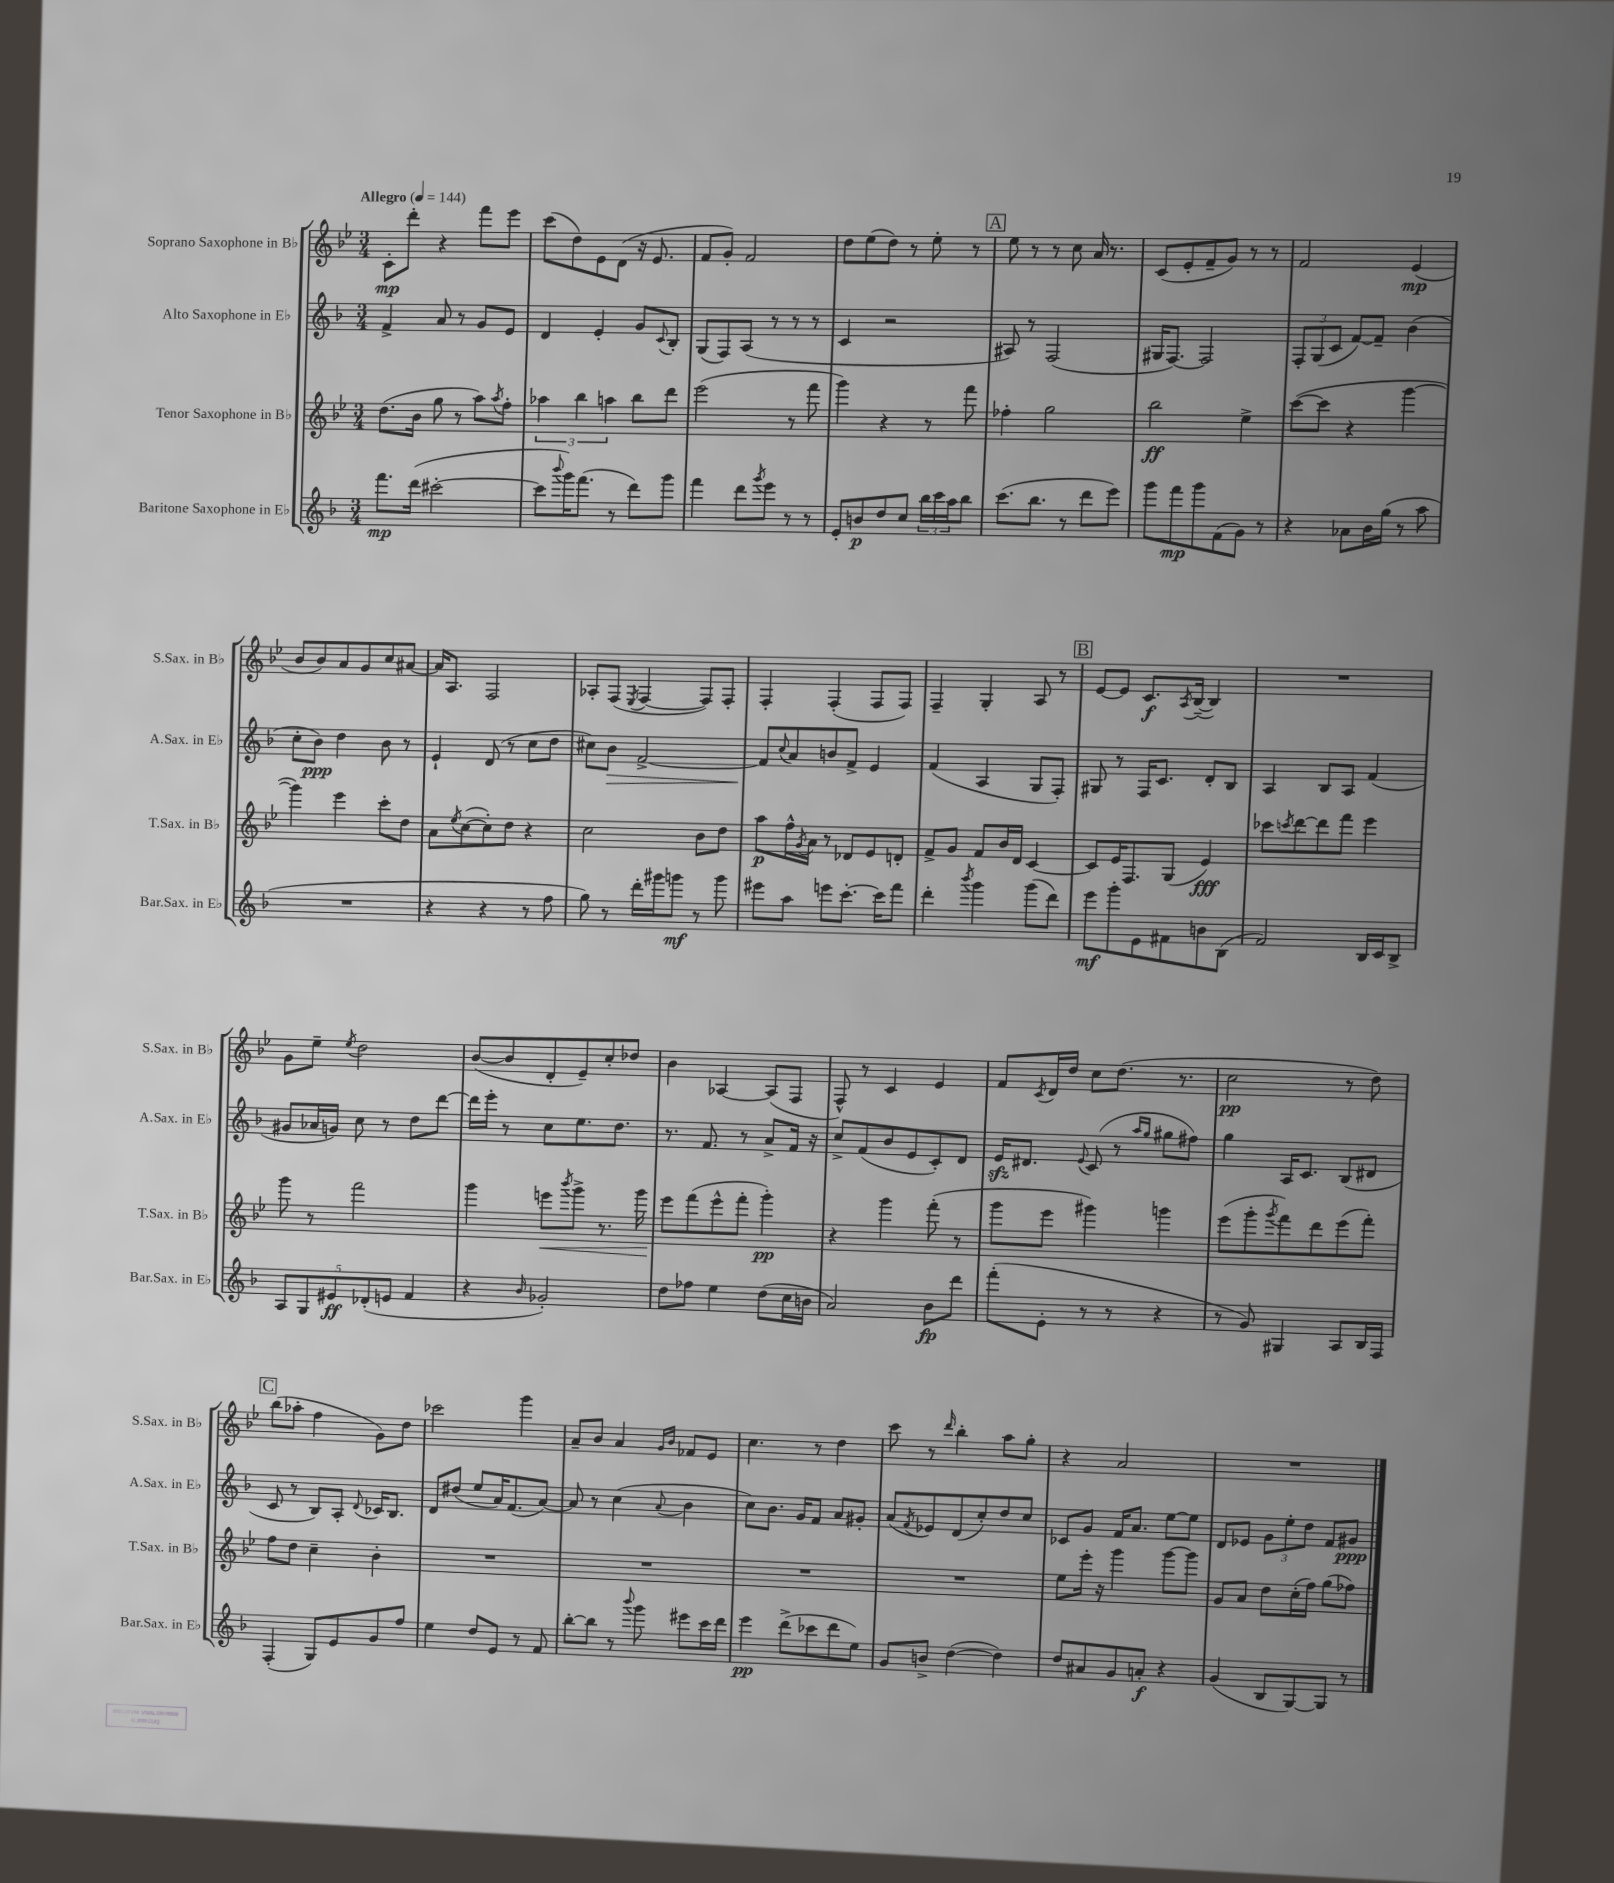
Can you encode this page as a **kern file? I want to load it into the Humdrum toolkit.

**kern	**dynam	**kern	**dynam	**kern	**dynam	**kern	**dynam
*part4	*part4	*part3	*part3	*part2	*part2	*part1	*part1
*staff4	*staff4	*staff3	*staff3	*staff2	*staff2	*staff1	*staff1
*I"Baritone Saxophone in E♭	*	*I"Tenor Saxophone in B♭	*	*I"Alto Saxophone in E♭	*	*I"Soprano Saxophone in B♭	*
*I'Bar.Sax. in E♭	*	*I'T.Sax. in B♭	*	*I'A.Sax. in E♭	*	*I'S.Sax. in B♭	*
*clefG2	*	*clefG2	*	*clefG2	*	*clefG2	*
*k[b-]	*	*k[b-e-]	*	*k[b-]	*	*k[b-e-]	*
*M3/4	*	*M3/4	*	*M3/4	*	*M3/4	*
*MM144	*	*MM144	*	*MM144	*	*MM144	*
=1	=1	=1	=1	=1	=1	=1	=1
!	!	!	!	!	!	!LO:TX:a:B:t=Allegro	!
8.fff\L	mp	(8.dd\L	.	4f^/	.	8c'\L	mp
.	.	.	.	.	.	8ddd'\J	.
(16ddd\Jk	.	16b-\Jk	.	.	.	.	.
[2ccc#X'\	.	8gg\	.	8a/	.	4r	.
.	.	8r	.	8r	.	.	.
.	.	8aa\L)	.	8g/L	.	8fff\L	.
.	.	8qaa/	.	.	.	.	.
.	.	8ff'\J	.	8e/J	.	8eee-\J	.
=2	=2	=2	=2	=2	=2	=2	=2
8ccc#\L]	.	6aa-X\	.	4d/	.	(8ccc\L	.
8qqbbb-/	.	.	.	.	.	.	.
16ggg\K)	.	.	.	.	.	8dd\)	.
.	.	6bb-\	.	.	.	.	.
(8.fff\J	.	.	.	.	.	.	.
.	.	.	.	4e'/	.	8e-\	.
.	.	6aan\	.	.	.	.	.
8r	.	.	.	.	.	(8d\J	.
8ddd\L)	.	8bb-\L	.	8g/L	.	16r	.
.	.	.	.	.	.	8.e-/	.
.	.	.	.	8qqc/	.	.	.
8ggg\J	.	8ddd\J	.	8B-'/J	.	.	.
=3	=3	=3	=3	=3	=3	=3	=3
4fff\	.	(2eee-\	.	(8G/L	.	8f/L	.
.	.	.	.	8F/)	.	8g'/J)	.
8ddd\L	.	.	.	(8A/J	.	2f/	.
8qggg/	.	.	.	.	.	.	.
8eee\J	.	.	.	8r	.	.	.
8r	.	8r	.	8r	.	.	.
8r	.	8fff\	.	8r	.	.	.
=4	=4	=4	=4	=4	=4	=4	=4
8e'/L	.	4ggg\)	.	4c/	.	8dd\L	.
8bn/	p	.	.	.	.	(8ee-\	.
8dd/	.	4r	.	2r	.	8dd\J)	.
8cc/J	.	.	.	.	.	8r	.
24bb-\LL	.	8r	.	.	.	8ee-'\	.
24ccc\	.	.	.	.	.	.	.
24aa\J	.	.	.	.	.	.	.
8bb-\J	.	8fff\	.	.	.	8r	.
!!LO:REH:place=s1:t=A
=5	=5	=5	=5	=5	=5	=5	=5
(8.ccc\L	.	4ff-X'\	.	8A#X/)	.	8ee-\	.
.	.	.	.	8r	.	8r	.
8.bb-\J	.	.	.	.	.	.	.
.	.	2gg\	.	(2F/	.	8r	.
8r	.	.	.	.	.	8cc\	.
8ddd\L	.	.	.	.	.	16a/	.
.	.	.	.	.	.	8.r	.
8eee\J)	.	.	.	.	.	.	.
=6	=6	=6	=6	=6	=6	=6	=6
8ggg\L	.	2bb-\	ff	16G#X/KL	.	(8c/L	.
.	.	.	.	[8.F/J)	.	.	.
8fff\	mp	.	.	.	.	8e-'/	.
8ggg\	.	.	.	2F/]	.	8f~/	.
(8f\	.	.	.	.	.	8g/J)	.
8g\J)	.	4ee-^\	.	.	.	8r	.
8r	.	.	.	.	.	8r	.
=7	=7	=7	=7	=7	=7	=7	=7
4r	.	([8ccc\L	.	12F'/L	.	2f/	.
.	.	.	.	(12G/	.	.	.
.	.	8ccc\J]	.	.	.	.	.
.	.	.	.	12c/J	.	.	.
8a-X\L	.	4r	.	[8f/L)	.	.	.
16b-\L	.	.	.	8f~/J]	.	.	.
(16gg\JJ	.	.	.	.	.	.	.
8r	.	[4ggg\	.	(4b-\	.	(4e-/	mp
8aa\	.	.	.	.	.	.	.
!!LO:LB:g=z
=8	=8	=8	=8	=8	=8	=8	=8
2.r	.	4ggg\])	.	8cc'\L	.	8b-/L	.
.	.	.	.	8b-\J)	ppp	8b-/)	.
.	.	4eee-\	.	4dd\	.	8a/	.
.	.	.	.	.	.	8g/	.
.	.	8ccc'\L	.	8b-\	.	8cc/	.
.	.	8dd\J	.	8r	.	[8a#X/J	.
=9	=9	=9	=9	=9	=9	=9	=9
4r	.	8a\L	.	4e`/	.	16a#/KL]	.
.	.	.	.	.	.	8.A/J	.
.	.	8qee-/	.	.	.	.	.
.	.	([8cc\	.	.	.	.	.
4r	.	8cc'\])	.	(8d/	.	2F/	.
.	.	8dd\J	.	8r	.	.	.
8r	.	4r	.	8cc\L	.	.	.
8ff\	.	.	.	8dd\J	.	.	.
=10	=10	=10	=10	=10	=10	=10	=10
8gg\)	.	2cc\	.	8cc#X\L)	.	8A-X'/L	.
!	!	!	!	!	!LO:HP:b	!	!
8r	.	.	.	8b-\J	>	(8F/J	.
.	.	.	.	.	.	8qE-/	.
16ddd'\LL	.	.	.	[2f^/	.	[4F/	.
16ggg#X\J	.	.	.	.	.	.	.
8gggn\J	mf	.	.	.	.	.	.
8r	.	8b-\L	.	.	.	8F/L])	.
8ggg\	.	8dd\J	.	.	.	8F'/J	.
=11	=11	=11	=11	=11	=11	=11	=11
8eee#X\L	.	8aa\L	p	8f/L]	.	4F'/	.
.	.	.	.	8qqcc/	.	.	.
8aa\J	.	16ff^^\L	.	8a/	]	.	.
.	.	8qg/	.	.	.	.	.
.	.	16a\JJ	.	.	.	.	.
8eeen\L	.	8r	.	8bn/	.	(4F'/	.
[8.ccc'\J	.	8d-X/L	.	8f^/J	.	.	.
.	.	8e-/	.	4e/	.	8F/L	.
16ccc\KL]	.	.	.	.	.	.	.
8fff\J	.	8dn'/J	.	.	.	8F/J)	.
=12	=12	=12	=12	=12	=12	=12	=12
4ddd'\	.	8f^/L	.	(4f/	.	4F~/	.
.	.	8g/J	.	.	.	.	.
8qbbb-/	.	.	.	.	.	.	.
4ggg\	.	8f/L	.	4A/	.	4G'/	.
.	.	16b-/L	.	.	.	.	.
.	.	16d/JJ	.	.	.	.	.
(8ggg\L	.	[4c/	.	8G/L	.	8A/	.
8ddd\J)	.	.	.	8F'/J)	.	8r	.
!!LO:REH:place=s1:t=B
=13	=13	=13	=13	=13	=13	=13	=13
8eee\L	mf	8c/L]	.	8G#X/	.	[8e-/L	.
8ggg'\	.	16e-/K	.	8r	.	8e-/J]	.
.	.	8.F/	.	.	.	.	.
8e\	.	.	.	16F/KL	.	8.c/L	f
.	.	.	.	8.c/J	.	.	.
8f#X\	.	(8G/J	.	.	.	.	.
.	.	.	.	.	.	8qA/	.
.	.	.	.	.	.	([16B-~/Jk	.
8bn\	.	4e-/)	fff	8d'/L	.	4B-/])	.
(8B-\J	.	.	.	8B-/J	.	.	.
=14	=14	=14	=14	=14	=14	=14	=14
2f/)	.	8ccc-X\L	.	4A/	.	2.r	.
.	.	8qcccn/	.	.	.	.	.
.	.	[8ddd\	.	.	.	.	.
.	.	8ddd\]	.	8B-/L	.	.	.
.	.	8fff\J	.	8A/J	.	.	.
16B-/LL	.	4eee-\	.	(4f/	.	.	.
16c/J	.	.	.	.	.	.	.
8B-^/J	.	.	.	.	.	.	.
!!LO:LB:g=z
=15	=15	=15	=15	=15	=15	=15	=15
10A/L	.	8ggg\	.	8g#X/L	.	8g\L	.
10G/	.	.	.	.	.	.	.
.	.	8r	.	16a-X/L	.	8ee-~\J	.
.	.	.	.	16gn/JJ)	.	.	.
10e#X/	ff	.	.	.	.	.	.
.	.	.	.	.	.	8qee-/	.
.	.	2fff\	.	8cc\	.	2dd\	.
(10d-X'/	.	.	.	.	.	.	.
.	.	.	.	8r	.	.	.
10en/J	.	.	.	.	.	.	.
4f/	.	.	.	8dd\L	.	.	.
.	.	.	.	[8ddd\J	.	.	.
=16	=16	=16	=16	=16	=16	=16	=16
4r	.	4ggg\	.	16ddd\LL]	.	([8b-/L	.
.	.	.	.	16eee'\JJ	.	.	.
.	.	.	.	8r	.	8b-/]	.
16qqb-/	.	.	.	.	.	.	.
!	!	!	!LO:HP:b	!	!	!	!
2g-X'/)	.	8eeen\L	<	8cc\L	.	8d'/	.
.	.	8qbbb-/	.	.	.	.	.
.	.	8ggg^\J	.	8.ee\	.	8e-~/)	.
.	.	8.r	.	.	.	8cc'/	.
.	.	.	.	8.dd\J	.	.	.
.	.	.	.	.	.	8dd-X/J	.
.	.	16ggg\	.	.	.	.	.
=17	=17	=17	=17	=17	=17	=17	=17
8dd\L	.	8eee-\L	.	8.r	.	4b-\	.
8ff-X\J	.	(8fff\	[	.	.	.	.
.	.	.	.	8.f/	.	.	.
4ee\	.	8eee-^^\	.	.	.	[4A-X/	.
.	.	8fff'\J	.	8r	.	.	.
(8dd\L	.	4ggg'\)	pp	8a^/L	.	(8A-/L]	.
16cc\L	.	.	.	16f/Jk	.	8F/J	.
16bn\JJ	.	.	.	16r	.	.	.
=18	=18	=18	=18	=18	=18	=18	=18
2a/)	.	4r	.	8cc^/L	.	8F^^/)	.
.	.	.	.	(8f/	.	8r	.
.	.	4ggg\	.	8b-/	.	4c/	.
.	.	.	.	8e/	.	.	.
8b-\L	fp	(8fff'\	.	8c'/)	.	4e-/	.
8ddd\J	.	8r	.	8d/J	.	.	.
=19	=19	=19	=19	=19	=19	=19	=19
(8fff'\L	.	8ggg\L	.	16ezz/KL	.	8f/L	.
.	.	.	.	8.d#X/J	.	.	.
.	.	.	.	.	.	8qc/	.
8e'\J	.	8eee-\J	.	.	.	16d/L	.
.	.	.	.	.	.	16dd/JJ	.
.	.	.	.	8qqe/	.	.	.
8r	.	4ggg#X\)	.	(8c/	.	8cc\L	.
8r	.	.	.	8r	.	(8.dd\J	.
.	.	.	.	16qqaa/LL	.	.	.
.	.	.	.	16qqgg/JJ	.	.	.
4r	.	4gggn\	.	8gg#X\L	.	.	.
.	.	.	.	.	.	8.r	.
.	.	.	.	8ff#X\J)	.	.	.
=20	=20	=20	=20	=20	=20	=20	=20
8r	.	(8eee-\L	.	4gg\	.	2cc\	pp
8g/)	.	8ggg'\	.	.	.	.	.
.	.	8qggg/	.	.	.	.	.
4G#X/	.	8fff\)	.	16A/KL	.	.	.
.	.	.	.	8.c/J	.	.	.
.	.	8ddd\	.	.	.	.	.
8A/L	.	(8eee-\	.	(8B-/L	.	8r	.
16B-/L	.	8fff'\J)	.	8d#X/J	.	8dd\)	.
16F/JJ	.	.	.	.	.	.	.
!!LO:LB:g=z
!!LO:REH:place=s1:t=C
=21	=21	=21	=21	=21	=21	=21	=21
(4F'/	.	8ff\L	.	8c/	.	(8bb-\L	.
.	.	8dd\J	.	8r	.	8aa-X'\J	.
8G/L)	.	4cc~\	.	8B-/L)	.	4ff\	.
8e/	.	.	.	8A'/J	.	.	.
.	.	.	.	8qqd/	.	.	.
8g/	.	4b-'\	.	16c-X/KL	.	8g\L)	.
.	.	.	.	8.B-/J	.	.	.
8ff/J	.	.	.	.	.	8dd\J	.
=22	=22	=22	=22	=22	=22	=22	=22
4ee\	.	2.r	.	8d/L	.	2ccc-X\	.
.	.	.	.	(8dd#X/J	.	.	.
8dd/L	.	.	.	8ee/L	.	.	.
8e/J	.	.	.	16a/K)	.	.	.
.	.	.	.	(8.f/	.	.	.
8r	.	.	.	.	.	4ggg\	.
8f/	.	.	.	[8a/J)	.	.	.
=23	=23	=23	=23	=23	=23	=23	=23
[8bb-'\L	.	2.r	.	8a/]	.	8a~/L	.
8bb-\J]	.	.	.	8r	.	8b-/J	.
8r	.	.	.	(4cc\	.	4a/	.
8qqbbb-/	.	.	.	.	.	.	.
8ggg\	.	.	.	.	.	.	.
.	.	.	.	.	.	16qqg/LL	.
.	.	.	.	8qqa/	.	16qqb-/JJ	.
8eee#X\L	.	.	.	4b-\	.	8f-X/L	.
16ccc\L	.	.	.	.	.	8e-/J	.
16ddd\JJ	.	.	.	.	.	.	.
=24	=24	=24	=24	=24	=24	=24	=24
4eee\	pp	2.r	.	8cc\L)	.	4.cc\	.
.	.	.	.	8.b-\J	.	.	.
(8ddd^\L	.	.	.	.	.	.	.
.	.	.	.	16g/KL	.	.	.
8ccc-X\	.	.	.	8f/J	.	8r	.
8ddd\	.	.	.	8a/L	.	4dd\	.
8ee\J)	.	.	.	8g#X'/J	.	.	.
=25	=25	=25	=25	=25	=25	=25	=25
8g/L	.	2.r	.	(8a/L	.	8ccc\	.
.	.	.	.	8qf/	.	.	.
8bn^/J	.	.	.	8e-X/)	.	8r	.
.	.	.	.	.	.	16qqddd/	.
([4dd\	.	.	.	(8d/	.	4bb-'\	.
.	.	.	.	8cc'/)	.	.	.
4dd\])	.	.	.	8dd/	.	8aa\L	.
.	.	.	.	8cc/J	.	8gg'\J	.
=26	=26	=26	=26	=26	=26	=26	=26
8dd/L	.	8ee-\L	.	8c-X/L	.	4r	.
8a#X/	.	16eee-'\Jk	.	8g/J	.	.	.
.	.	16r	.	.	.	.	.
8g/	.	4ggg\	.	16f/KL	.	2a/	.
.	.	.	.	8.a/J	.	.	.
8an'/J	f	.	.	.	.	.	.
4r	.	[8ggg\L	.	[8ee\L	.	.	.
.	.	8ggg\J]	.	8ee\J]	.	.	.
=27	=27	=27	=27	=27	=27	=27	=27
(4g/	.	8g/L	.	8d/L	.	2.r	.
.	.	8a/J	.	8e-X/J	.	.	.
8B-/L	.	8dd\L	.	12g\L	.	.	.
.	.	.	.	12ee'\	.	.	.
[8G/)	.	(16cc'\L	.	.	.	.	.
.	.	.	.	12dd\J	.	.	.
.	.	16ff\JJ)	.	.	.	.	.
8G/J]	.	(8gg\L	.	8f/L	.	.	.
8r	.	8ff-X\J)	.	8g#X/J	ppp	.	.
==	==	==	==	==	==	==	==
*-	*-	*-	*-	*-	*-	*-	*-
